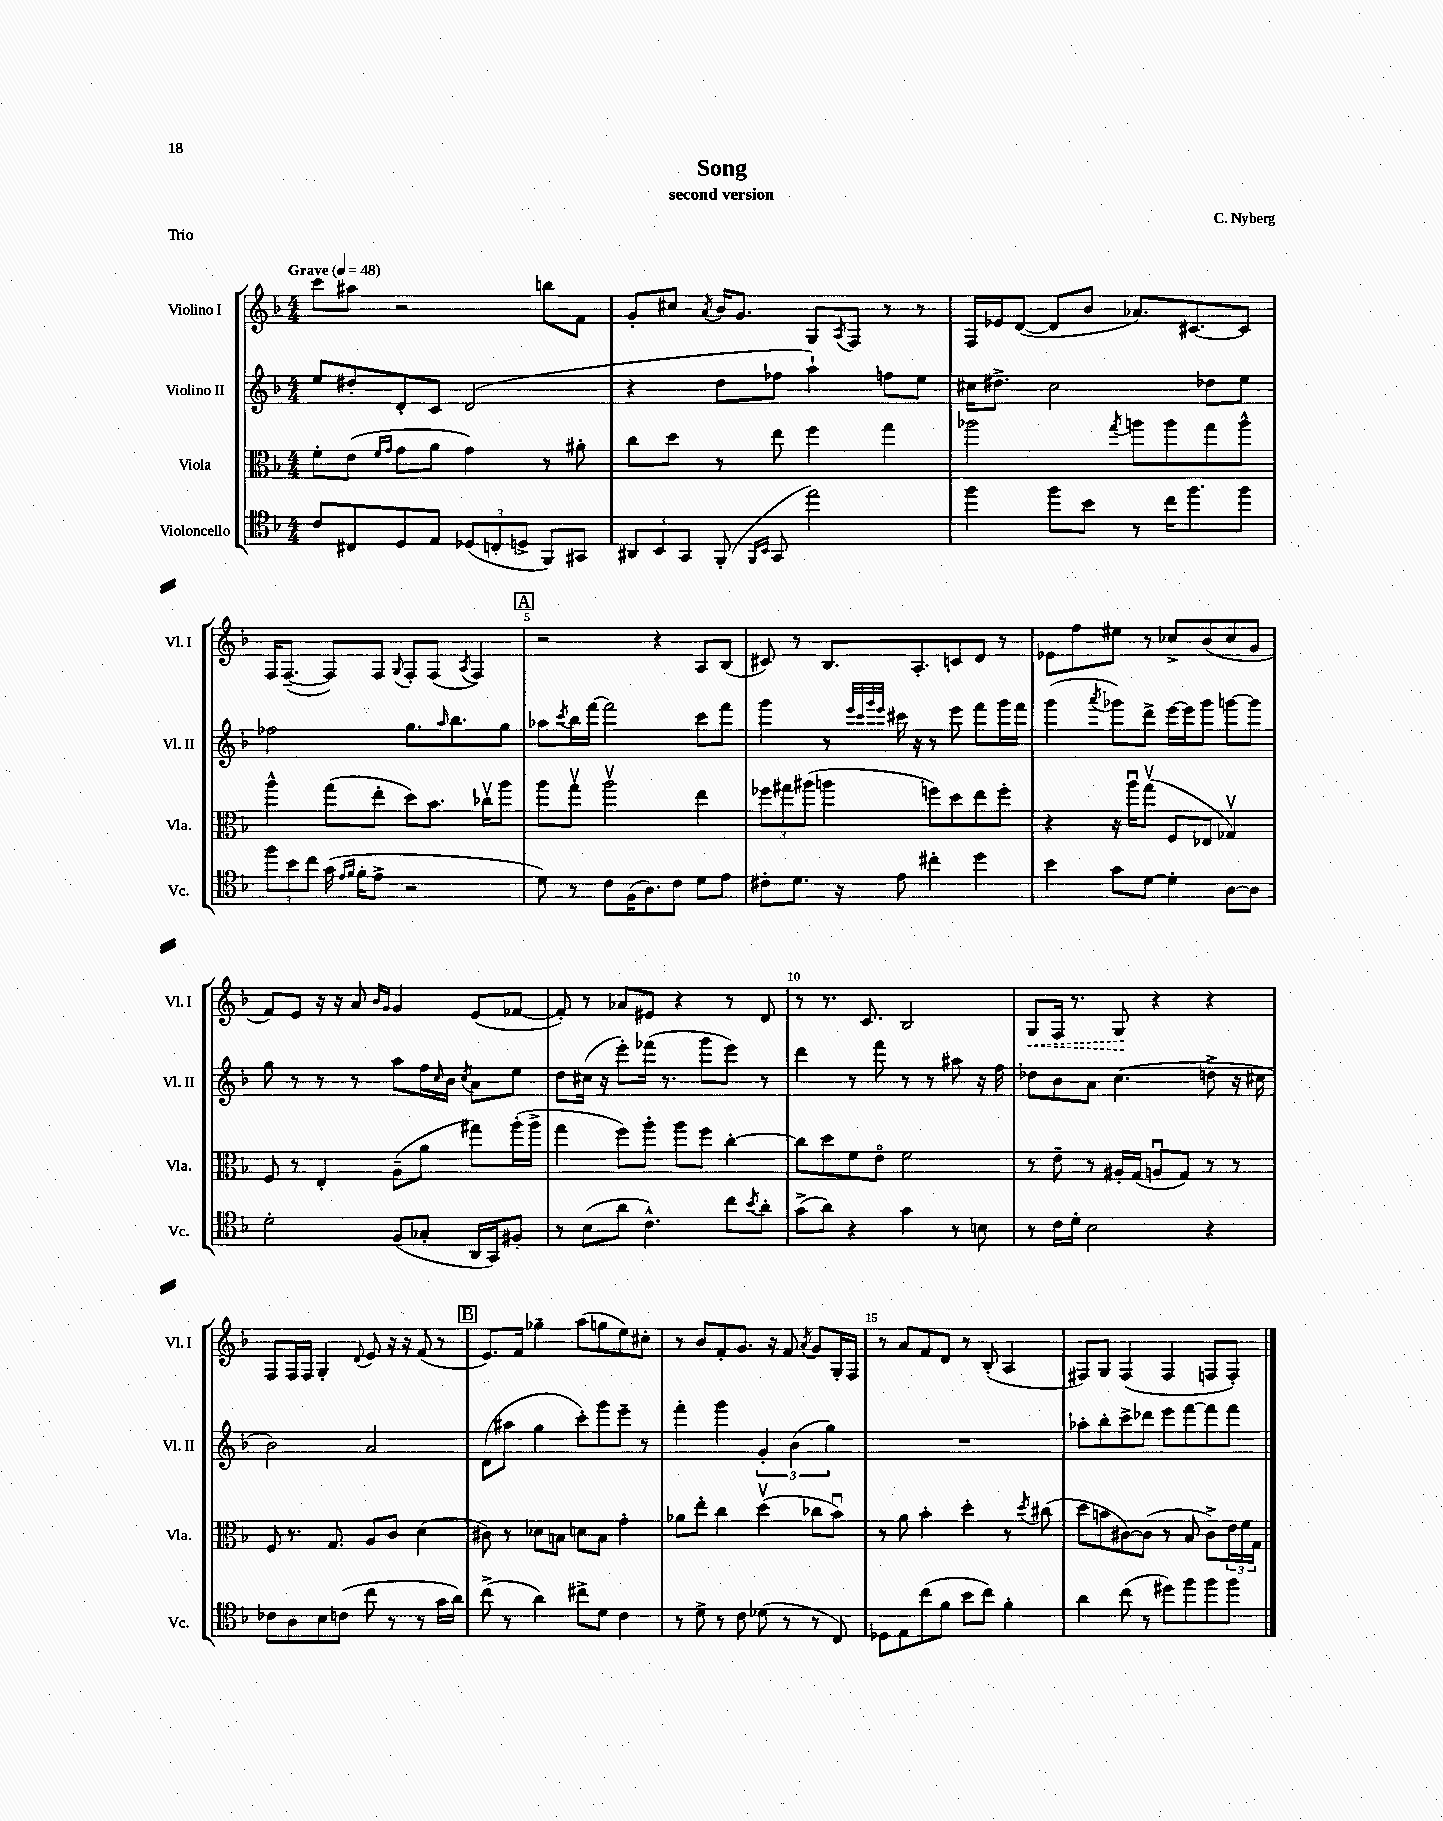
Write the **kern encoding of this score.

**kern	**kern	**kern	**kern
*staff4	*staff3	*staff2	*staff1
*clefC4	*clefC3	*clefG2	*clefG2
*k[b-]	*k[b-]	*k[b-]	*k[b-]
*M4/4	*M4/4	*M4/4	*M4/4
*MM48	*MM48	*MM48	*MM48
8c	8f'	8ee	8ccc
8C#	(8e	8dd#'	8aa#
.	16qqf	.	.
.	16qqg	.	.
8D	8g	8d'	2r
8E	8a	8c	.
(12D-	4g)	(2d	.
12C'	.	.	.
12D^	.	.	.
8FF)	8r	.	8bb
8GG#	8a#'	.	8f
=	=	=	=
12AA#	8cc	4r	8g'
12BB-	.	.	.
.	8dd	.	8cc#
12GG	.	.	.
.	.	.	8qa
(8FF'	8r	8dd	16b-
.	.	.	8.g
16qqFF	.	.	.
16qqBB-	.	.	.
8GG	8ee	8ff-	.
2ee)	4ff	4aa`)	8G
.	.	.	8qA
.	.	.	8F
.	4gg	8ff	8r
.	.	8ee	8r
=	=	=	=
4ff	2aa-	16cc#	16F
.	.	8.dd#^	16e-
.	.	.	([8d
8ff	.	2cc#	8d]
8b-	.	.	8b-
.	8qgg	.	.
8r	8aa	.	8.a-)
16cc	8aa	.	.
8.ff	.	.	[8.c#
.	8gg	8dd-	.
8ff	8aa^^	8ee	8c#]
=	=	=	=
12ff	4aa^^	2ff-	16F
.	.	.	([8.F~
12b-	.	.	.
12cc	.	.	.
(16g	(8gg	.	8F])
16qqe	.	.	.
16qqf	.	.	.
16f'	.	.	.
8e^	8ee'	.	8F
.	.	.	8qqG
2r	8dd)	8.gg	8F'
.	8.b-	.	(8F
.	.	16qqaa	.
.	.	8.bb-	.
.	.	.	8qA
.	.	.	4F)
.	16cc-v	.	.
.	8aa	8gg	.
=	=	=	=
8d)	8aa	8aa-	2r
.	.	8qccc	.
8r	8ggv	16bb-	.
.	.	[16fff	.
8c	2aav	2fff]	.
(16F	.	.	.
8.A)	.	.	.
.	.	.	4r
8c	.	.	.
8d	4ee	8ccc	8A
8e	.	8fff	(8B-
=	=	=	=
8c#'	12ff-	4ggg	8c#)
.	12gg#	.	.
8.d	.	.	8r
.	(12aa#	.	.
.	4aa	8r	8.B-
16r	.	.	.
.	.	32qqeee	.
.	.	32qqccc	.
.	.	32qqggg	.
.	.	32qqeee	.
8e	.	16ccc#	.
.	.	16r	8.A'
4cc#'	8ff)	8r	.
.	8dd	8eee	8c
4dd	8ee	8fff	8d
.	8ff'	16ggg	8r
.	.	16fff	.
=	=	=	=
4b-	4r	(4ggg	8e-
.	.	.	8ff
.	.	8qaaa	.
8g	16r	8ggg-)	8ee#
.	16aau	.	.
[8d	(8ggv	8ddd^	8r
4d']	8F	[16eee	8cc-^
.	.	16eee]	.
.	8E-	8ggg-	(8b-
[8A	4G-v)	[8ggg	8cc-
8A]	.	8ggg]	8g
=	=	=	=
2d'	8F	8gg	8f)
.	8r	8r	8e
.	4E'	8r	16r
.	.	.	16r
.	.	8r	8a
.	.	.	16qqb-
.	.	.	16qqg
(8F	(8A~	8aa	4g
8G-'	8a	16ff	.
.	.	16qqcc	.
.	.	16b-	.
.	.	8qcc	.
16AA	8gg#)	8a	(8e
16GG)	.	.	.
8F#'	(16aa'	8ee	[8f-
.	16aa^	.	.
=	=	=	=
8r	4gg	8dd	8f-'])
(8B-	.	(16cc#	8r
.	.	16r	.
8a	8ff)	8eee')	8a-
4.c^^)	8aa'	(16fff-	8e#
.	.	8.r	.
.	8aa	.	4r
.	8ff	8ggg	.
8cc	[4cc'	8eee)	8r
8qb-	.	.	.
8a'	.	8r	8d
=	=	=	=
(8g^	8cc]	4ddd	8r
8a)	8dd	.	8.r
4r	8f	8r	.
.	.	.	8.c
.	8eo	8fff	.
4g	2f	8r	2B-
.	.	8r	.
8r	.	8aa#	.
8B	.	16r	.
.	.	16ff	.
=	=	=	=
8r	8r	8dd-	8G
16c	8e~	8b-	16F
16d'	.	.	8.r
2B-	8r	8a	.
.	16A#'	(4.cc	8G
.	(16G	.	.
.	8Au	.	4r
.	8G)	.	.
4r	8r	8dd^	4r
.	8r	16r	.
.	.	16cc#	.
=	=	=	=
8c-	8F	2b-)	8F
8A	8.r	.	16F
.	.	.	16F
8B-	.	.	4G'
.	8.G	.	.
(8c	.	.	.
.	.	.	8qqd
8cc	8A	2a	8e
8r	8c	.	16r
.	.	.	16r
8r	(4d	.	(8f
16g	.	.	8r
16a)	.	.	.
=	=	=	=
(8cc^	8c#)	(8d	8.e)
8r	8r	8aa#	.
.	.	.	16f
4a)	8d-	4gg	4gg-~
.	8B	.	.
8cc#^	8d	8ccc')	(8aa
8d	8B	8ggg	8gg
4c	4g'	8eee~	8ee)
.	.	8r	8cc#'
=	=	=	=
8r	8a-	4fff'	8r
8d^	8ee'	.	8b-
8r	4cc	4ggg	8f'
8c	.	.	8.g
(8d-	(4ddv	6g'	.
.	.	.	16r
8r	.	.	8f
.	.	(6b-	.
.	.	.	8qa
8r	8cc-	.	8g
.	.	6gg)	.
8C)	8b-u)	.	16G'
.	.	.	16F
=	=	=	=
8D-	8r	1r	8r
8E	8a	.	8a
(8cc	4b-'	.	8f
8f	.	.	8d
8b-	4dd'	.	8r
8cc)	.	.	(8B-'
4f'	8r	.	4A
.	8qdd	.	.
.	(8cc#	.	.
=	=	=	=
4a	8dd	8aa-'	8F#)
.	8b	8bb-'	8G
(8cc	[8c#)	8ccc^	(4F#
8r	(8c#]	8ddd-	.
8dd#)	8r	8eee	4F#
8ff	8B-	[8fff	.
8ff	8c#^)	8fff]	8F
8ff	24e	8fff	8F')
.	24f	.	.
.	24G	.	.
==	==	==	==
*-	*-	*-	*-
